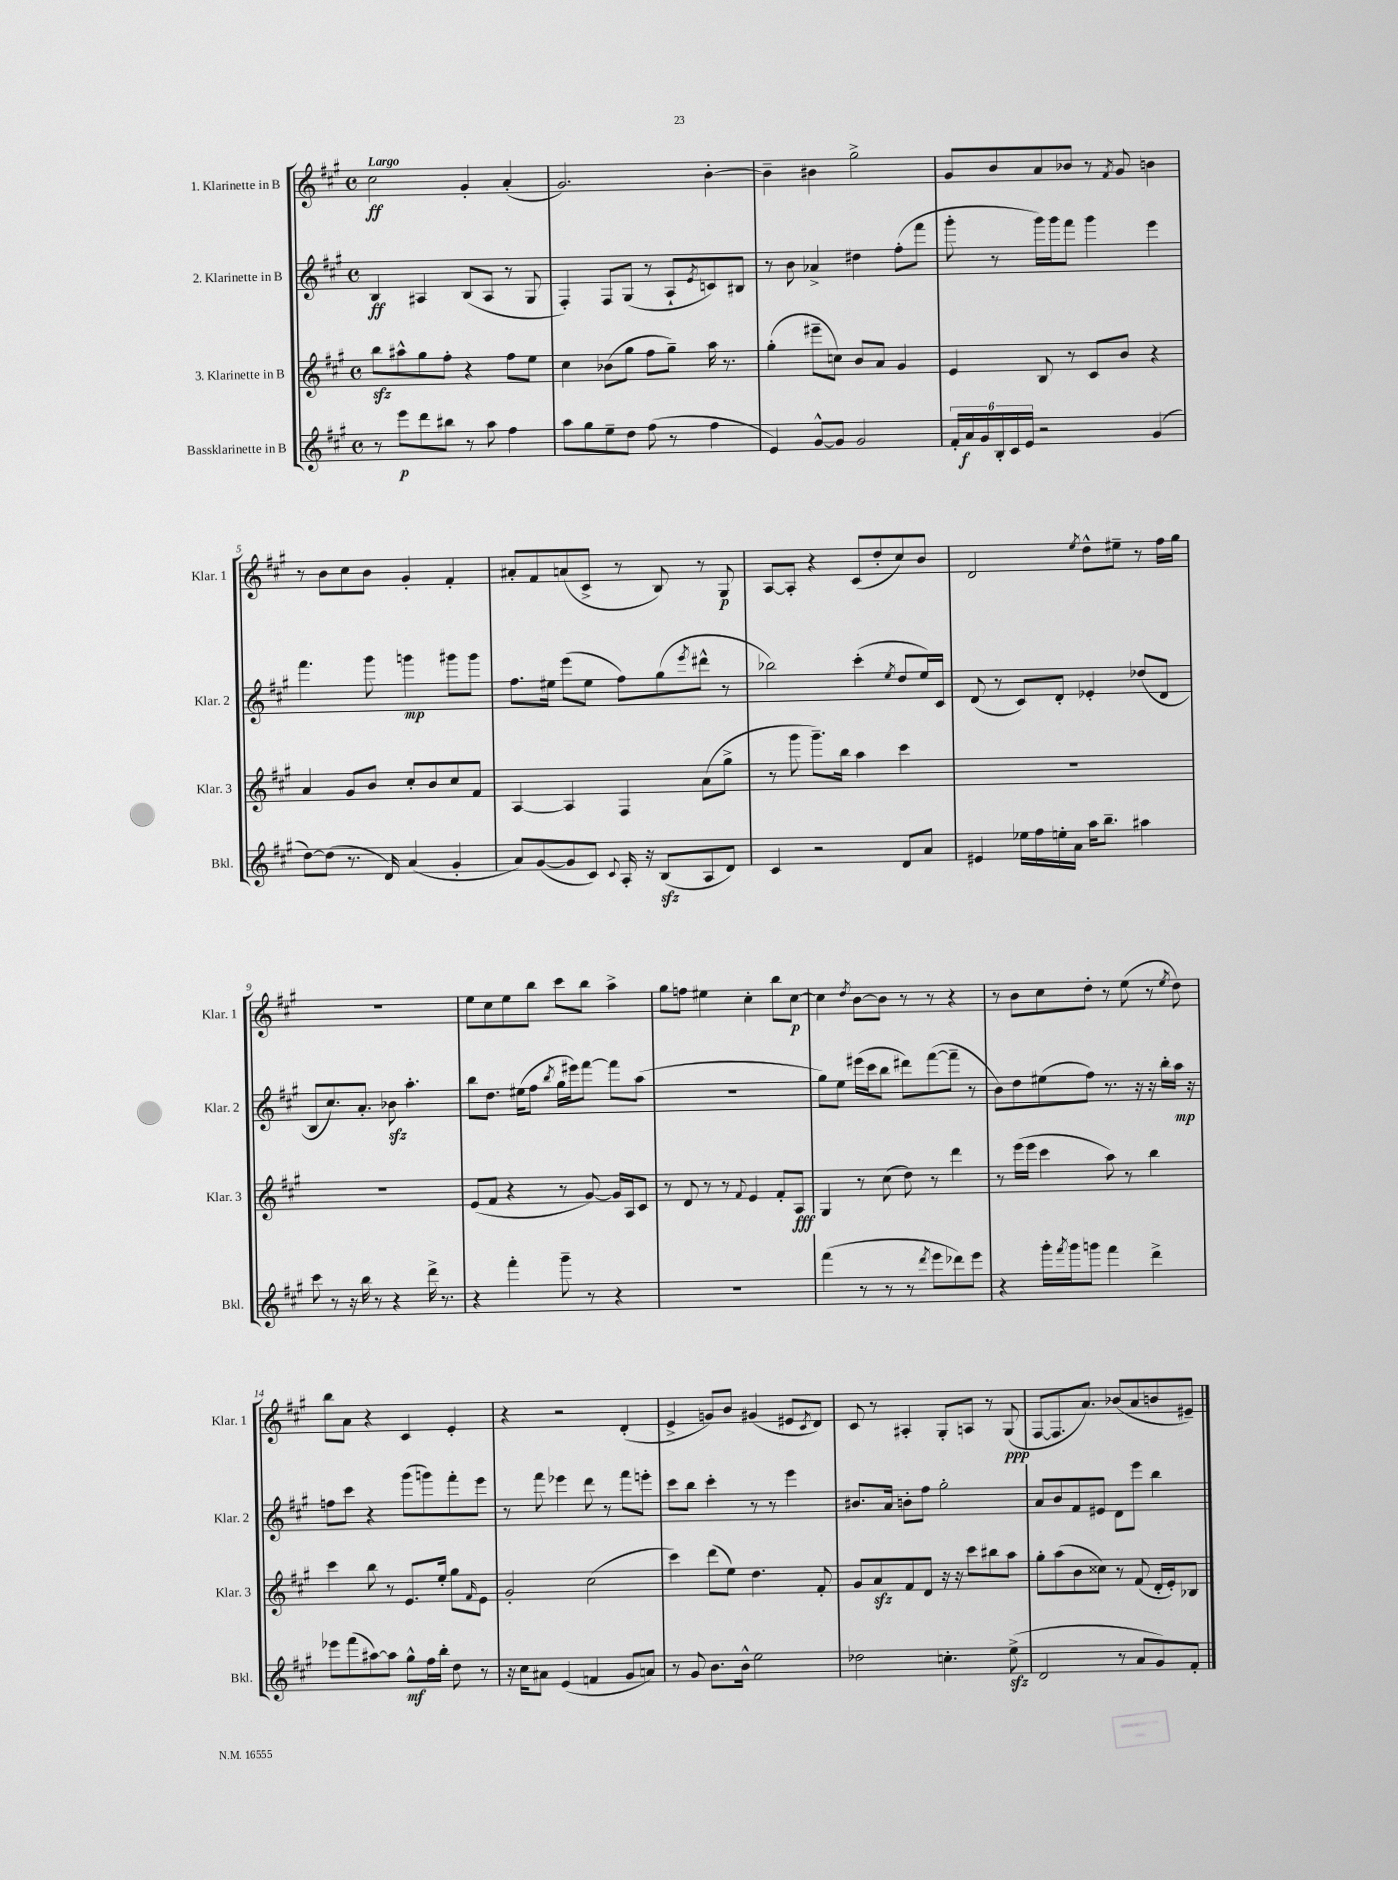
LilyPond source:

<<
\new StaffGroup <<
\new Staff = "s0" \with { instrumentName = "1. Klarinette in B" shortInstrumentName = "Klar. 1" } {
    \clef treble \key a \major \defaultTimeSignature \time 4/4 \tempo "Largo"
    cis''2\ff gis'4-. a'4-.( |
    gis'2.) b'4~-. |
    b'4-- bis'4 gis''2-> |
    gis'8 b'8 a'8 bes'8 r8 \acciaccatura { fis'8 } gis'8 b'4 |
    r8 b'8 cis''8 b'8 gis'4-. fis'4-. |
    ais'8-. fis'8 a'8( cis'8-> r8 b8) r8 gis8\p |
    a8~ a8-. r4 cis'8( d''8-. cis''8) b'8 |
    d'2 \acciaccatura { e''8 } d''8-^ eis''8-- r8 fis''16 gis''16 |
    R1 |
    e''8 cis''8 e''8 b''8 cis'''8 b''8 a''4-> |
    gis''8 f''8 eis''4 cis''4-. b''8 cis''8~\p |
    cis''4 \acciaccatura { d''8 } b'8~ b'8 r8 r8 r4 |
    r8 b'8 cis''8 d''8-. r8 e''8( r8 \acciaccatura { e''8 } d''8) |
    b''8 a'8 r4 cis'4 e'4-. |
    r4 r2 d'4-.( |
    e'4-> g'8) b'8 gis'4( eis'8 \acciaccatura { cis'8 } d'8) |
    cis'8 r8 ais4-. gis8-. a8 r8 gis8\ppp( |
    fis8~ fis8. a'8.) bes'8( a'8 b'8 eis'8--) \bar "|." |
}
\new Staff = "s1" \with { instrumentName = "2. Klarinette in B" shortInstrumentName = "Klar. 2" } {
    \clef treble \key a \major \defaultTimeSignature \time 4/4
    b4\ff ais4 b8( ais8 r8 gis8 |
    fis4-.) fis8 gis8( r8 a8-! \acciaccatura { e'8 } c'8) bis8 |
    r8 b'8 aes'4-> dis''4 fis''8-.( fis'''8 |
    gis'''8-. r8 gis'''16) gis'''16 fis'''8 gis'''4 e'''4 |
    fis'''4. gis'''8 g'''4\mp gis'''8 gis'''8 |
    fis''8. eis''16 e'''8( eis''8 fis''8) gis''8( \acciaccatura { e'''8 } dis'''8-^ r8 |
    bes''2) cis'''4-.( \acciaccatura { e''8 } d''8 e''16) cis'16 |
    d'8( r8 cis'8) d'8-. ees'4-. des''8( d'8 |
    b8 cis''8.) a'8.-. bes'8\sfz a''4.-. |
    b''8 d''8. eis''16( fis''8 \acciaccatura { b''8 } gis''16 eis'''16) fis'''8~ fis'''8 a''8( |
    R1 |
    gis''8) e''8 eis'''16( cis'''16 b''8 dis'''8) fis'''8~( fis'''8-- r8 |
    b'8) d''8 eis''8( fis''8) r8. r16 r16 b''16-. a''16\mp r16 |
    f''8 cis'''8 r4 gis'''8( g'''8) fis'''8-. e'''8 |
    r8 fis'''8 ees'''4 d'''8 r8 fis'''8 e'''8-. |
    cis'''8 b''8 cis'''4-. r8 r8 e'''4 |
    bis'8. a'16 b'8-. fis''8 gis''2-. |
    a'8 b'8 fis'8 eis'8 d'8 e'''8 b''4 \bar "|." |
}
\new Staff = "s2" \with { instrumentName = "3. Klarinette in B" shortInstrumentName = "Klar. 3" } {
    \clef treble \key a \major \defaultTimeSignature \time 4/4
    b''8\sfz ais''8-^ gis''8 fis''8-. r4 fis''8 e''8 |
    cis''4 bes'8( gis''8 fis''8 gis''8--) a''16 r8. |
    gis''4-.( eis'''8-- c''8) b'8 a'8 gis'4 |
    e'4 b8 r8 cis'8 b'8 r4 |
    a'4 gis'8 b'8 cis''8-. b'8 cis''8 fis'8 |
    a4~ a4 fis4 a'8( gis''8-> |
    r8 gis'''8 gis'''8.--) b''16 a''4 cis'''4 |
    R1 |
    R1 |
    e'8( fis'8 r4 r8 gis'8~) gis'16 a16 cis'8 |
    r8 d'8 r8 r8 \appoggiatura { fis'8 } e'4 fis'8-. a8\fff |
    gis4 r8 cis''8( d''8) r8 d'''4 |
    r8 e'''16( e'''16 cis'''4 a''8) r8 b''4 |
    cis'''4 b''8 r8 e'8. e''16-. gis''8 \grace { fis'16 } e'8 |
    gis'2-. cis''2( |
    cis'''4) d'''8( e''8) d''4. fis'8-. |
    gis'8 a'8\sfz fis'8 d'8 r16 r16 cis'''8 bis''8 a''8 |
    gis''8-. a''8( b'8 cisis''8) r8 fis'8( d'16-. e'16-.) bes8 \bar "|." |
}
\new Staff = "s3" \with { instrumentName = "Bassklarinette in B" shortInstrumentName = "Bkl." } {
    \clef treble \key a \major \defaultTimeSignature \time 4/4
    r8 e'''8\p d'''8 bis''8 r8 a''8 fis''4 |
    a''8 gis''8 e''8-- d''8 fis''8( r8 fis''4 |
    e'4) gis'8~-^ gis'8 gis'2 |
    \tuplet 6/4 { fis'16-. a'16\f gis'16 b16-. cis'16 e'16 } r2 gis'4( |
    d''8~) d''8( r8. d'16) a'4( gis'4-. |
    a'8) gis'8~( gis'8 cis'8) \appoggiatura { cis'8 } a16-. r16 b8\sfz( a8 d'8) |
    cis'4 r2 d'8 a'8 |
    eis'4 ees''16 fis''16 e''16-. a'16 a''16 b''8.-- ais''4 |
    cis'''8 r8 r16 b''16 r8 r4 d'''16-> r8. |
    r4 fis'''4-. gis'''8-- r8 r4 |
    R1 |
    fis'''4( r8 r8 r8 \acciaccatura { d'''8 } e'''8 des'''8) e'''8 |
    r4 gis'''16-. \acciaccatura { fis'''8 } gis'''16 g'''8 fis'''4 d'''4-> |
    ees'''8 fis'''8( ais''8~) ais''8 gis''8-^\mf fis''16 b''16-. d''8 r8 |
    r16 cis''16 ais'8 e'4( f'4 gis'8 a'8) |
    r8 gis'8 b'8. b'16-^ e''2 |
    des''2 c''4.-. e''8->\sfz( |
    d'2 r8 a'8 gis'8) fis'8-. \bar "|." |
}
>>
>>
